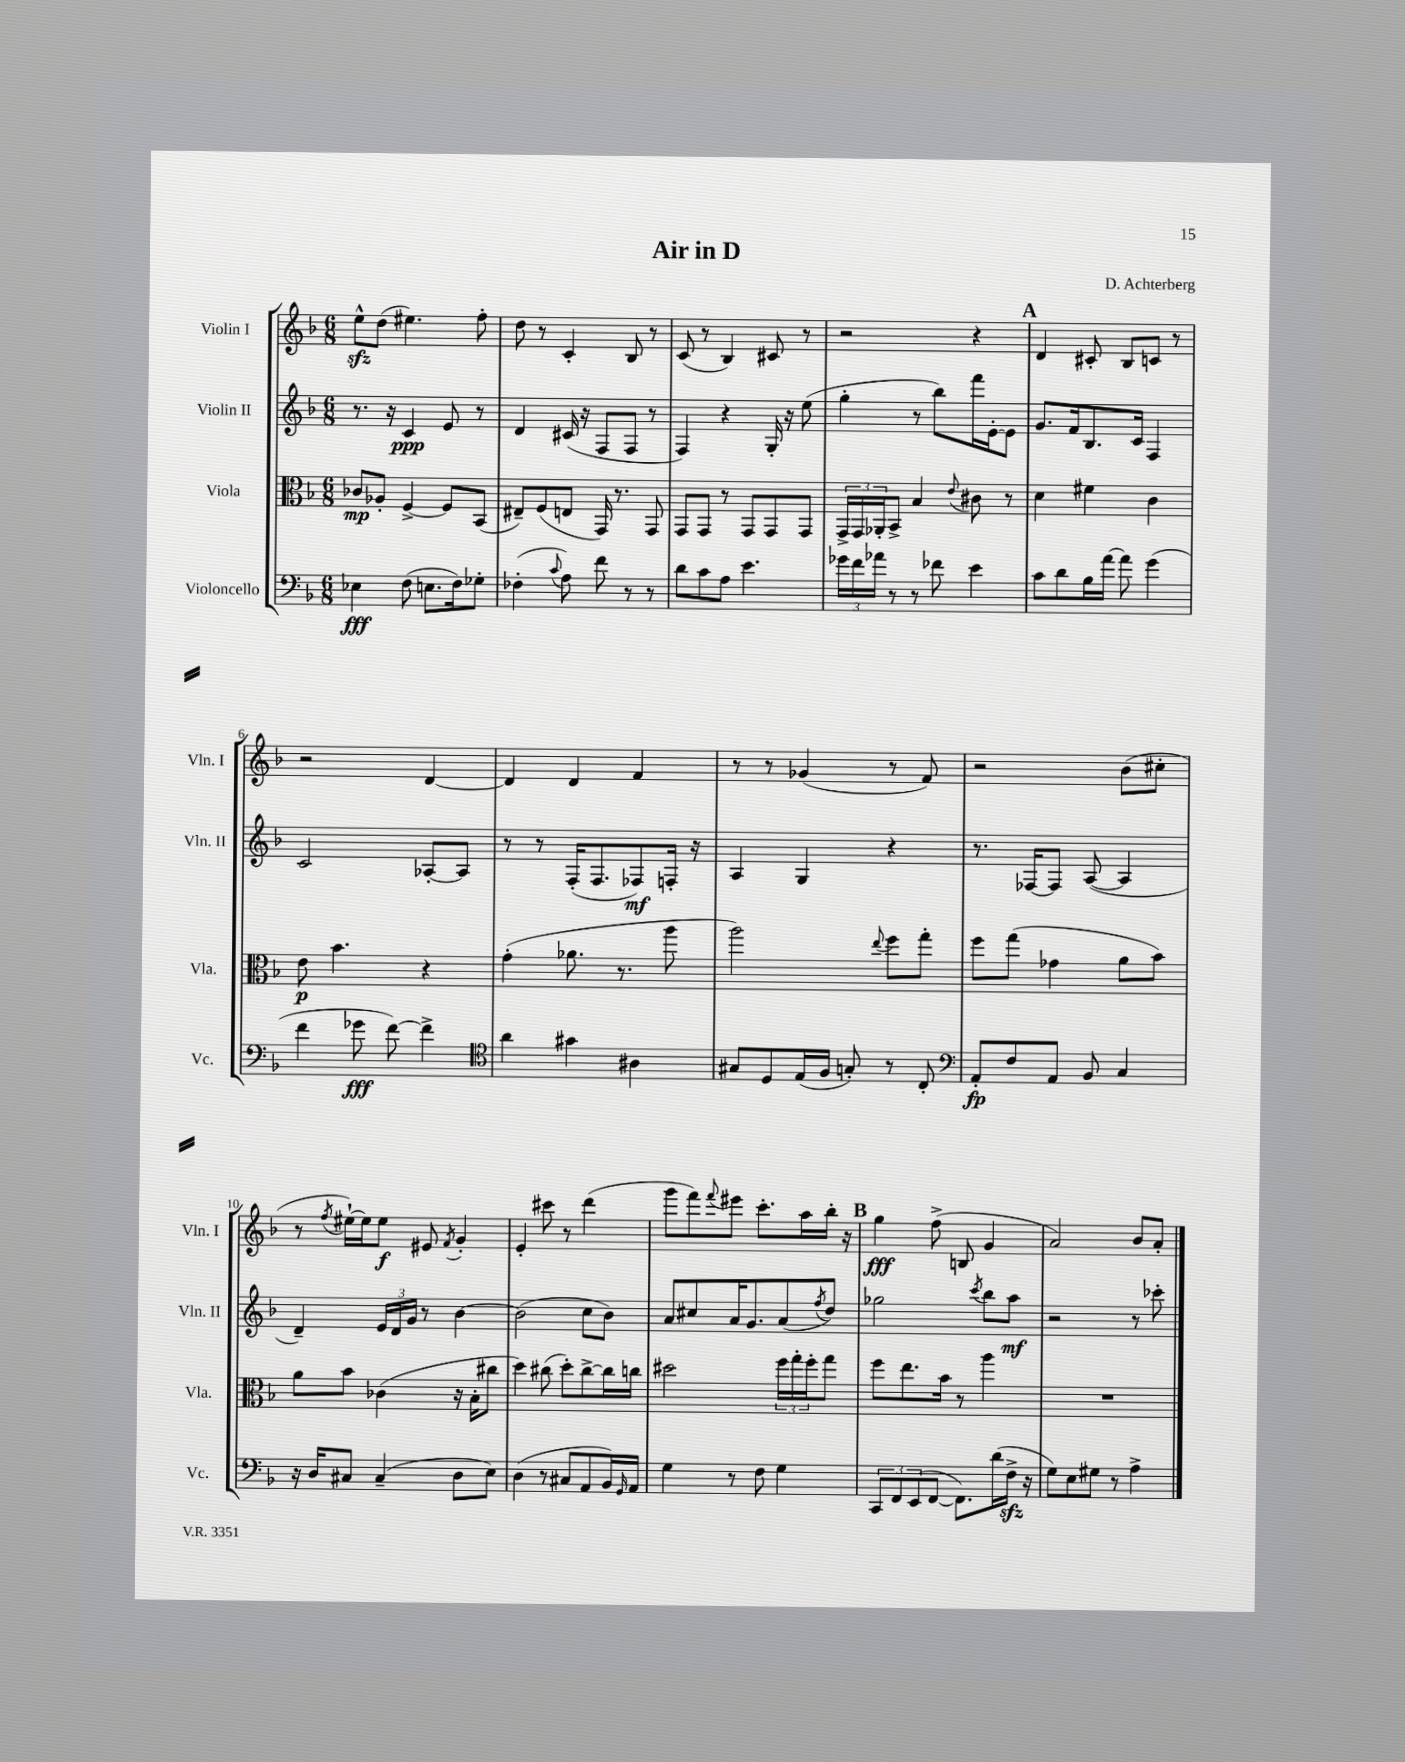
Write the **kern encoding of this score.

**kern	**kern	**kern	**kern
*staff4	*staff3	*staff2	*staff1
*clefF4	*clefC3	*clefG2	*clefG2
*k[b-]	*k[b-]	*k[b-]	*k[b-]
*M6/8	*M6/8	*M6/8	*M6/8
4E-	8c-	8.r	8ee^^
.	8A-'	.	(8dd
.	.	16r	.
(8F	[4F^	4c	4.ee#)
8.E	.	.	.
.	8F]	8e	.
16F)	.	.	.
8G-'	(8BB-	8r	8ff'
=	=	=	=
(4F-'	8E#~)	4d	8dd
.	(8F	.	8r
8qqc	.	.	.
8A)	8E	(16c#	4c'
.	.	16r	.
8f	16GG)	8F	.
.	8.r	.	.
8r	.	8F	8B-
8r	8GG	8r	8r
=	=	=	=
8d	8GG	4F)	(8c
8c	8GG	.	8r
8A	8r	4r	4B-)
4.e	8GG	.	.
.	8GG	16G'	8c#
.	.	16r	.
.	8GG	(8ee	8r
=	=	=	=
24g-	24GG^	4gg'	2r
24f	24GG	.	.
24a-	24AA-'	.	.
8r	8BB-^	.	.
8r	4B-	8r	.
8f-	.	8bb-)	.
.	8qqe	.	.
4e	8c#	16fff	4r
.	.	[16e'	.
.	8r	8e]	.
=	=	=	=
8c	4d	8.g	4d
8d	.	.	.
.	.	16f	.
16B-	4f#	8.B-	8c#'
[16a	.	.	.
8a]	.	.	8B-
.	.	16c	.
(4g	4c	4F	8c
.	.	.	8r
=	=	=	=
4f	8e	2c	2r
.	4.b-	.	.
8g-	.	.	.
[8f)	.	.	.
4f^]	4r	[8A-'	[4d
.	.	8A-]	.
=	=	=	=
*clefC4	*	*	*
4a	(4g'	8r	4d]
.	.	8r	.
4g#	8.a-	(16F'	4d
.	.	8.F	.
.	8.r	.	.
4A#	.	8F-)	4f
.	8aa	16F'	.
.	.	16r	.
=	=	=	=
8G#	2aa)	4A	8r
8D	.	.	8r
(16E	.	4G	(4g-
16F	.	.	.
8G')	.	.	.
.	8qqee	.	.
8r	8ff	4r	8r
8C'	8gg'	.	8f)
=	=	=	=
*clefF4	*	*	*
8AA'	8ff	8.r	2r
8F	(8gg	.	.
.	.	[16F-	.
8AA	4g-	8F-]	.
8BB-	.	([8A	.
4C	8a	4A]	(8b-
.	8b-)	.	8cc#'
=	=	=	=
16r	8a	4d~)	8r
16D	.	.	.
.	.	.	8qff
8C#	8b-	.	[16ee#`)
.	.	.	16ee#]
(4C#~	(4c-	24e	8ee#
.	.	24d	.
.	.	24g	.
.	.	8r	8e#
.	.	.	8qf
8D	16r	[4b-	4g'
.	16B-'	.	.
8E)	8cc#	.	.
=	=	=	=
(4D	4dd)	(2b-]	4e'
8r	(8cc#	.	8ccc#
8C#	8dd')	.	8r
8AA	[8cc#^	8cc	(4ddd
16BB-)	16cc#]	8b-)	.
16qqGG	.	.	.
16AA	16cc	.	.
=	=	=	=
4G	2dd#	8a	8ggg
.	.	8cc#	8fff)
.	.	.	8qqfff
8r	.	16a	8eee#
.	.	8.g	.
8F	.	.	8.ccc'
4G	24ff	(8a	.
.	24gg'	.	.
.	.	.	16aa
.	24ff'	.	.
.	.	8qff	.
.	8gg	8dd)	16bb-'
.	.	.	16r
=	=	=	=
12CC	8ff	2gg-	4gg
12FF	.	.	.
.	8.ee	.	.
(12EE	.	.	.
[8FF	.	.	(8ff^
.	16b-	.	.
8.FF])	8r	.	8B
.	.	8qccc	.
.	4aa	8bb-	4g
(16d	.	.	.
16F^	.	8aa	.
16r	.	.	.
=	=	=	=
8G)	2.r	2r	2a)
8E	.	.	.
8G#	.	.	.
8r	.	.	.
4A^	.	8r	8b-
.	.	8ccc-'	8a'
==	==	==	==
*-	*-	*-	*-
